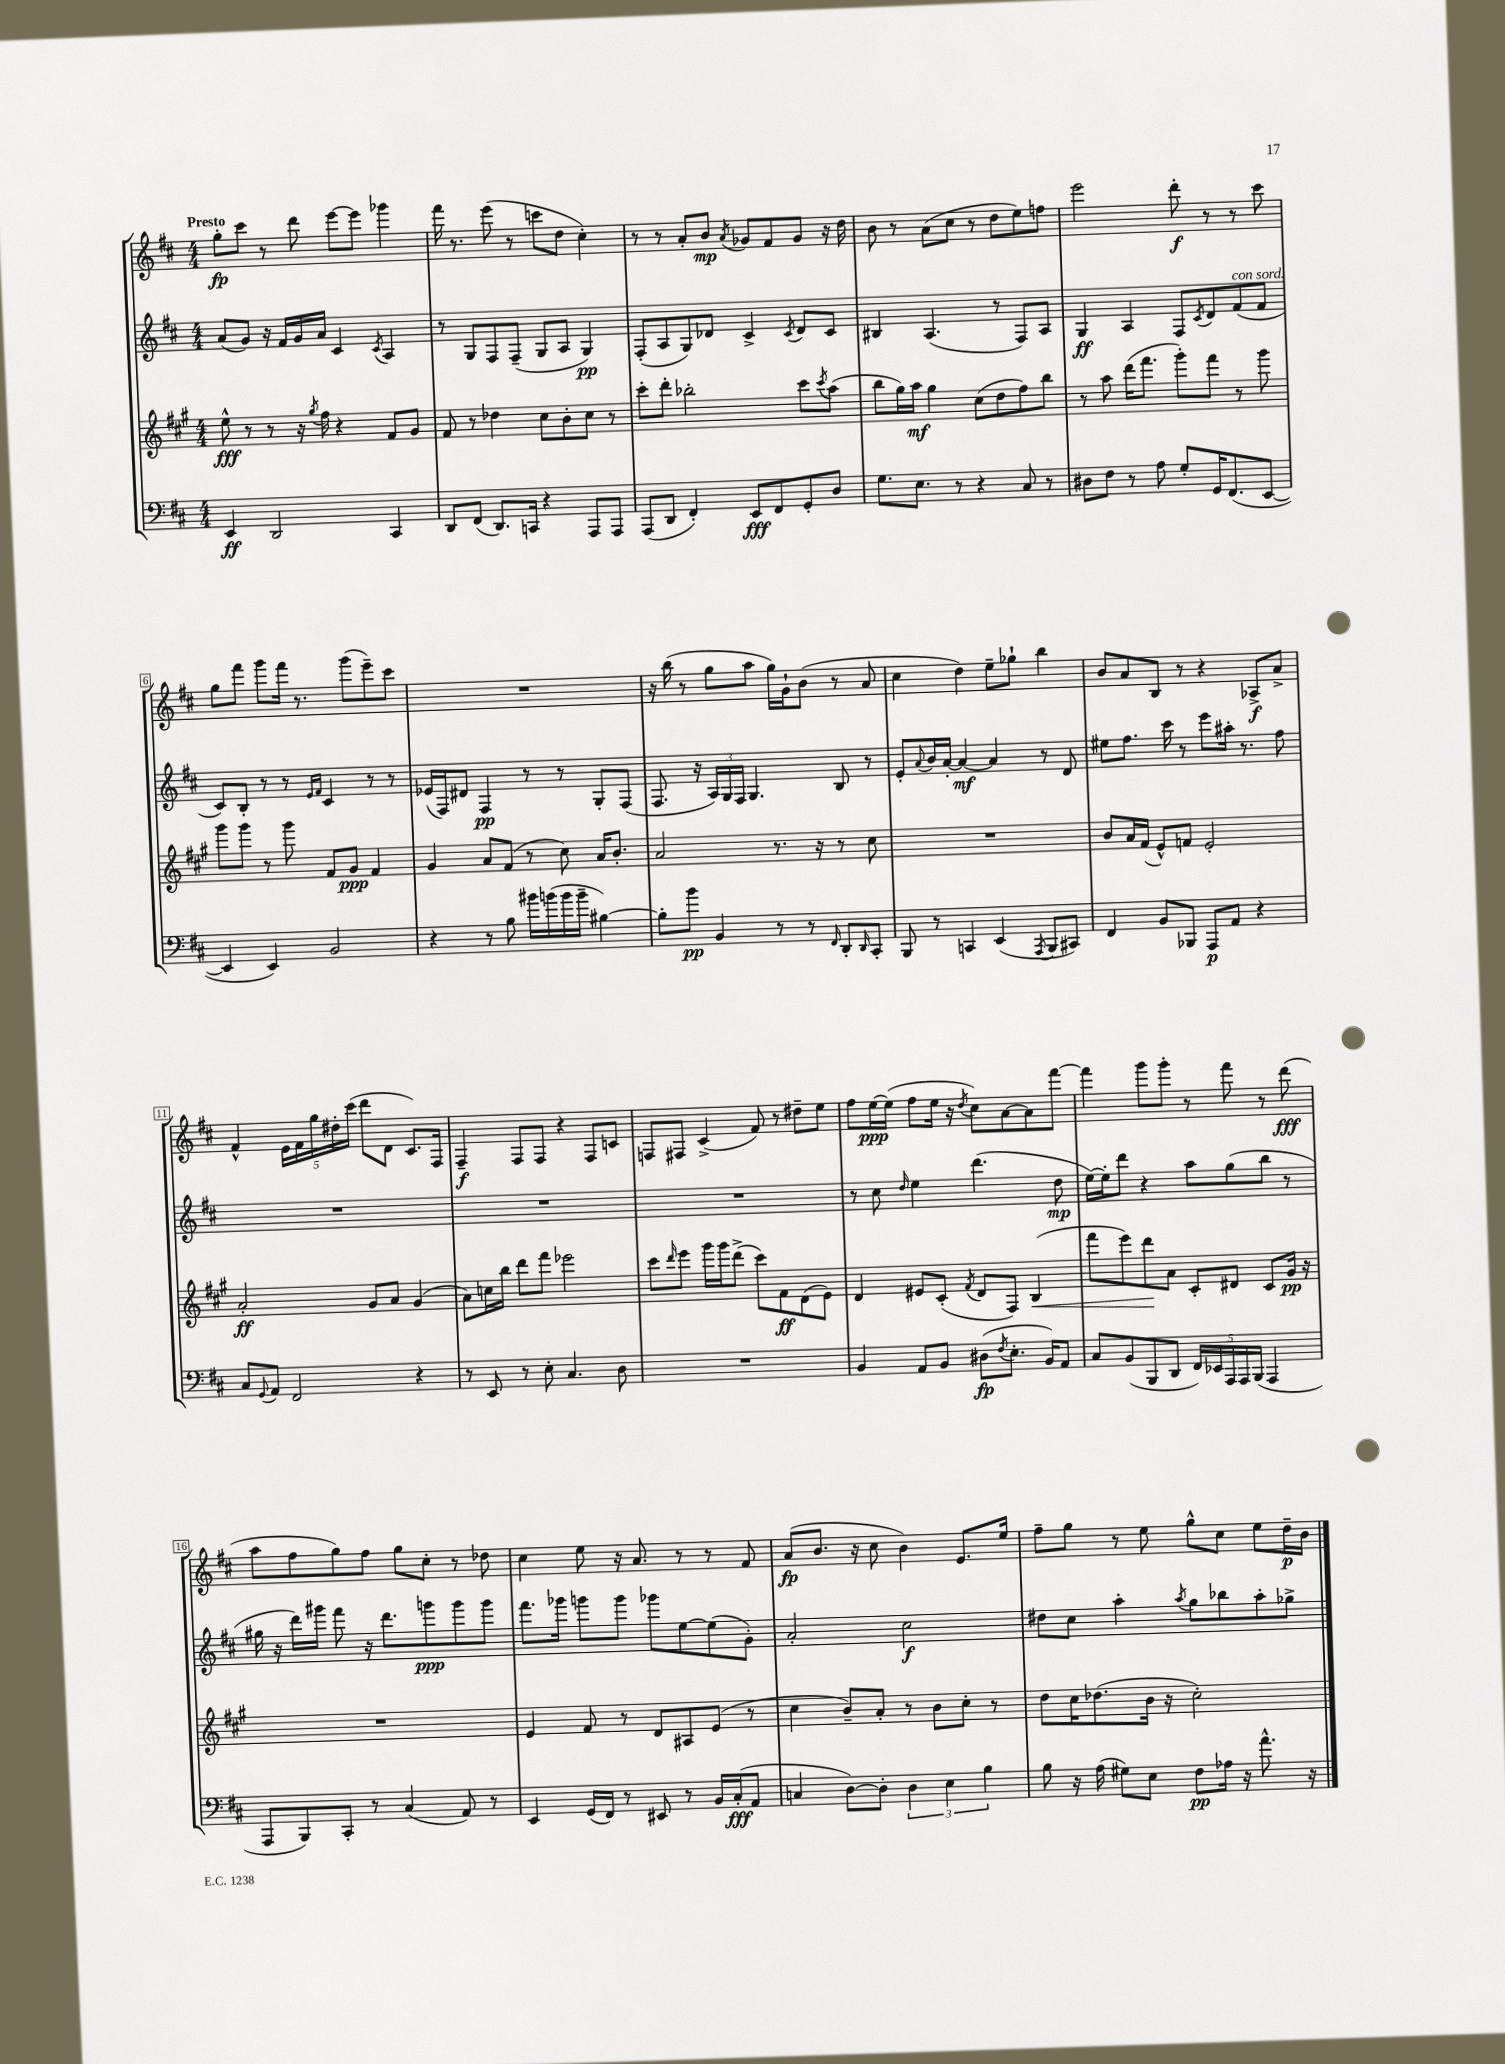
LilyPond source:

<<
\new StaffGroup <<
\new Staff = "s0" {
    \clef treble \key d \major \numericTimeSignature \time 4/4 \tempo "Presto"
    g''8-.\fp cis'''8 r8 d'''8 e'''8~ e'''8 ges'''4 |
    fis'''16 r8. e'''8( r8 c'''8 d''8 cis''4-.) |
    r8 r8 a'8-. b'8\mp \acciaccatura { a'8 } ges'8 fis'8 ges'8 r16 d''16 |
    b'8 r8 a'8( cis''8 r8 d''8 e''8) f''8 |
    e'''2 d'''8-.\f r8 r8 cis'''8 |
    g''8 fis'''8 g'''8 fis'''16 r8. g'''8( e'''8--) cis'''8 |
    R1 |
    r16 b''16( r8 g''8 a''8 g''16) g'16-! b'8( r8 a'8 |
    cis''4 d''4) e''8-- ges''8-! b''4 |
    b'8 a'8 b8 r8 r4 aes8->\f a'8-> |
    fis'4-^ \tuplet 5/4 { e'16 fis'16 g''16 dis''16-. cis'''16( } d'''8 d'8 cis'8.) fis16 |
    fis4--\f fis8 fis8 r4 fis8 c'8 |
    f8 fis8 cis'4->( fis'8) r8 dis''8-- e''8 |
    fis''8 e''16~\ppp e''16( fis''8 e''16 r16 \acciaccatura { d''8 } cis''8) a'8~ a'8 fis'''8~ |
    fis'''4 g'''8 g'''8-. r8 fis'''8 r8 d'''8\fff( |
    a''8 fis''8 g''8) fis''8 g''8 cis''8-. r8 des''8 |
    cis''4 e''8 r16 a'8. r8 r8 fis'8 |
    a'8\fp( b'8. r16 cis''8 b'4) e'8. e''16 |
    fis''8-- g''8 r8 e''8 g''8-^ cis''8 e''8 d''16--\p b'16 \bar "|." |
}
\new Staff = "s1" {
    \clef treble \key d \major \numericTimeSignature \time 4/4
    a'8( g'8) r16 fis'16 g'16 a'16 cis'4 \acciaccatura { cis'8 } a4 |
    r8 g8 fis8 fis8--( g8 a8 g4\pp) |
    fis8-.( a8 g8) des'8 cis'4-> \acciaccatura { cis'8 } des'8 cis'8 |
    bis4 a4.( r8 fis8) a8 |
    g4\ff a4 fis8 \acciaccatura { cis'8 } d'8 fis'8^\markup { \italic "con sord." }( fis'8 |
    cis'8) b8-. r8 r8 \grace { e'16 fis'16 } cis'4 r8 r8 |
    ees'16( fis16) dis'8 fis4\pp r8 r8 g8-. fis8( |
    fis8. r16 \tuplet 3/2 { a16) g16 fis16 } g4. b8 r8 |
    e'8-. \appoggiatura { a'8 } b'16 a'16~-. a'4~\mf a'4 r8 d'8 |
    eis''8 fis''8. cis'''16 r8 e'''8 ais''16-. r8. fis''8 |
    R1 |
    R1 |
    R1 |
    r8 cis''8 \grace { d''16 } e''4 d'''4.( d''8\mp |
    e''16~) e''16-. d'''8 r4 a''8 g''8( b''8 r8 |
    gis''16 r16 d'''16) gis'''16 fis'''8 r16 d'''8. g'''8\ppp g'''8 g'''8 |
    fis'''8. ges'''16 g'''8 g'''8 ges'''8 e''8~ e''8( g'8-.) |
    a'2-. cis''2\f |
    dis''8 cis''8 a''4-. \acciaccatura { a''8 } g''8 bes''8 a''8-. ges''8-> \bar "|." |
}
\new Staff = "s2" {
    \clef treble \key a \major \numericTimeSignature \time 4/4
    e''8-^\fff r8 r8 r16 \acciaccatura { gis''8 } fis''16 r4 fis'8 gis'8 |
    fis'8 r8 des''4 cis''8 b'8-. cis''8 r8 |
    cis'''8-. d'''8-. bes''2-. cis'''8 \acciaccatura { cis'''8 } a''8( |
    b''8 gis''16) a''16\mf gis''4 cis''8( d''8 fis''8) b''8 |
    r8 a''8 d'''16( fis'''8. gis'''8-.) fis'''8 r8 gis'''8 |
    gis'''8 gis'''8 r8 gis'''8 fis'8 gis'8\ppp fis'4 |
    gis'4 a'8 fis'8( r8 cis''8) a'16 b'8.-. |
    a'2 r8. r16 r8 cis''8 |
    R1 |
    b'8 a'16 fis'16( e'8-^) f'8 e'2-. |
    a'2-.\ff gis'8 a'8 gis'4( |
    a'8) c''16 b''16 d'''8 fis'''8 ees'''2 |
    cis'''8 \grace { d'''16 } e'''8 gis'''16 gis'''16 d'''8->( cis'''8) fis'8\ff d'8( e'8) |
    d'4 eis'8 cis'8-.( \acciaccatura { fis'8 } d'8 fis8) b4\<( |
    fis'''8 e'''8) d'''8\! a'8 cis'8-. dis'8 cis'8 gis'16\pp r16 |
    R1 |
    e'4 fis'8 r8 d'8 ais8 e'8( r8 |
    cis''4 b'8--) a'8-. r8 b'8 cis''8-. r8 |
    d''8 cis''16 des''8.( b'16 r16 cis''2-.) \bar "|." |
}
\new Staff = "s3" {
    \clef bass \key d \major \numericTimeSignature \time 4/4
    e,4\ff d,2 cis,4 |
    d,8 fis,8( d,8.) c,16 r4 a,,8 a,,8 |
    a,,8( d,8 fis,4-.) e,8\fff fis,8 g,8-. d8 |
    g8. e8. r8 r4 cis8 r8 |
    dis8 fis8 r8 a8 g8-. g,16 fis,8.( e,8~ |
    e,4 e,4) b,2 |
    r4 r8 b8 bis'16 b'16( b'16 b'16-- bis4~) |
    bis8-. b'8\pp b,4 r8 r8 \grace { fis,16 } d,8-. \grace { d,16 } cis,8-. |
    b,,8 r8 c,4 e,4( \acciaccatura { a,,8 } b,,8 cis,8) |
    fis,4 b,8 bes,,8 a,,8\p a,8 r4 |
    cis8 \appoggiatura { g,8 } a,8 fis,2 r4 |
    r8 e,8 r8 e8-. cis4. d8 |
    R1 |
    b,4 a,8 b,8 dis8\fp( \acciaccatura { fis8 } e8.-. b,16) a,8 |
    cis8 b,8( b,,8 d,8 \tuplet 5/4 { fis,16) ees,16 a,,16 a,,16 b,,16( } a,,4 |
    a,,8 b,,8) cis,8-. r8 cis4( a,8) r8 |
    e,4 g,16( fis,16) r8 eis,8 r8 b,16 cis16-.\fff( a,8 |
    c4 d8~) d8-. \tuplet 3/2 { d4 e4 b4 } |
    b8 r16 a16( gis8) e8 fis8\pp aes16 r16 a'8.-^ r16 \bar "|." |
}
>>
>>
\layout { \context { \Score \override BarNumber.stencil = #(make-stencil-boxer 0.1 0.3 ly:text-interface::print) } }
